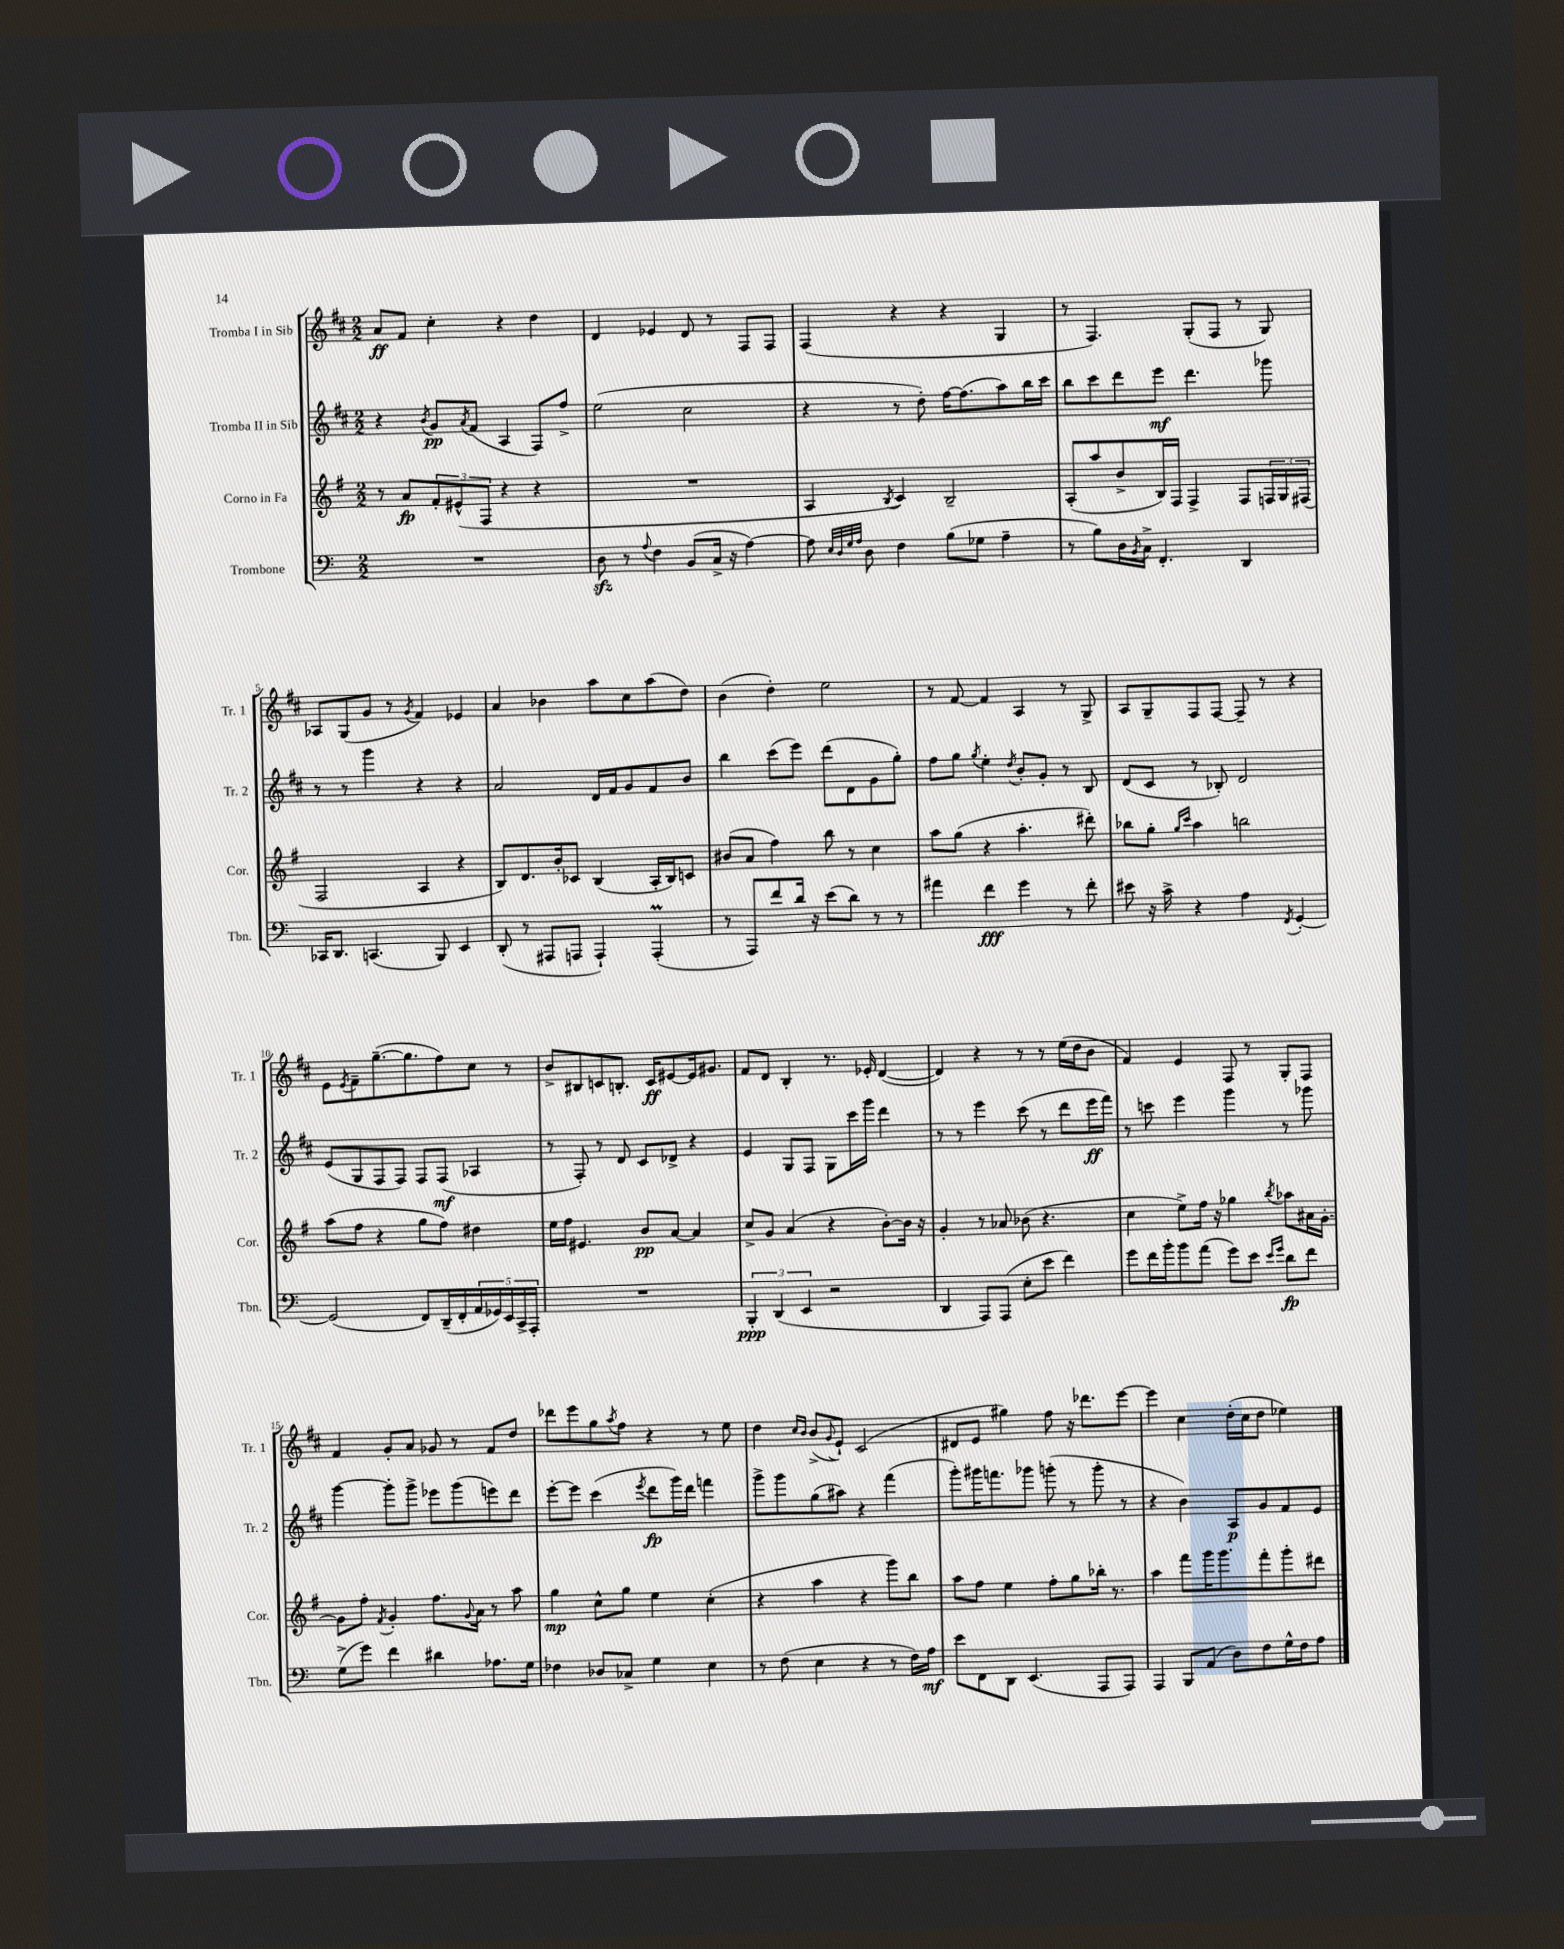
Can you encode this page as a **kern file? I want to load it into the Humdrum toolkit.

**kern	**kern	**kern	**kern
*staff4	*staff3	*staff2	*staff1
*clefF4	*clefG2	*clefG2	*clefG2
*k[]	*k[f#]	*k[f#c#]	*k[f#c#]
*M2/2	*M2/2	*M2/2	*M2/2
1r	8r	4r	8a
.	8a	.	8f#
.	.	8qb	.
.	12f#'	8g	4cc#'
.	(12e#^^	.	.
.	.	8qa	.
.	.	(8f#	.
.	12F#	.	.
.	4r	4A	4r
.	4r	8F#)	4dd
.	.	8ff#^	.
=	=	=	=
8D	1r	(2ee	4d
8r	.	.	.
8qqA	.	.	.
4F	.	.	4e-
(8BB	.	2cc#	8d
16C^	.	.	8r
16r	.	.	.
[4A)	.	.	8F#
.	.	.	8F#
=	=	=	=
8A]	4A	4r	(4F#
32qqE	.	.	.
32qqD	.	.	.
32qqG	.	.	.
32qqA	.	.	.
8D	.	.	.
.	8qB	.	.
4F	4c)	8r	4r
.	.	8dd')	.
(8B	2B~	[16ff#	4r
.	.	(8.ff#]	.
8G-	.	.	.
4A~	.	8aa)	4G
.	.	16bb	.
.	.	16ccc#	.
=	=	=	=
8r	(8A'	8bb	8r
8B)	8aa	8ccc#	4.F#)
16D	8b^	8ddd	.
8qBB	.	.	.
16C^	.	.	.
4.FF'	16B)	8eee	.
.	16F#	.	.
.	4F#^	4.ddd	(8G'
.	.	.	8F#
4DD	8F#	.	8r
.	24F	8ggg-	8G)
.	24G	.	.
.	(24F#	.	.
=	=	=	=
16CC-	2F#	8r	8A-
8.DD	.	.	.
.	.	8r	(8G
(4.CC	.	4ggg	8g
.	.	.	8r
.	.	.	8qg
.	4A	4r	4f#)
8BBB)	.	.	.
4EE	4r	4r	4e-
=	=	=	=
(8DD'	8B)	2a	4a
8r	8.d	.	.
8AAA#	.	.	4b-
.	16b'	.	.
8AAA	8c-	.	.
4AAA`)	(4B	16d	8aa
.	.	16f#	.
.	.	8g	8cc#
(4AAA'	16A'	8f#	(8aa
.	16B)	.	.
.	8c	8b	8dd)
=	=	=	=
8r	(8b#	4bb	(4b
8AAA)	8a	.	.
8f	4ff#)	(8ccc#	4dd')
16d	.	8eee)	.
16r	.	.	.
(8e	8bb	(8ddd	2ee
8d)	8r	8d	.
8r	4cc	8g	.
8r	.	8gg')	.
=	=	=	=
4a#	8aa	8ff#	8r
.	(8gg	8gg	[8f#
.	.	8qgg	.
4f	4r	4ee'	4f#]
.	.	8qdd	.
4g	4.aa'	8b'	4A
.	.	8g'	.
8r	.	8r	8r
8f'	8ddd#')	8B	8G^
=	=	=	=
8e#	8bb-	(8d	8A
16r	8gg'	8c#	8G~
16c^	.	.	.
.	16qqgg	.	.
.	16qqccc	.	.
4r	4aa	8r	8F#
.	.	8B-')	[8F#
4A	2bb	2d	8F#~]
.	.	.	8r
8qFF	.	.	.
[4GG'	.	.	4r
=	=	=	=
(2GG]	(8aa	(8e	8e
.	.	.	8qe
.	8ff#	8G	8f#~
.	4r	8F#	([8.gg~
.	.	8F#)	.
.	.	.	8.gg]
8FF)	8gg	8F#	.
(16DD~	8ff#)	(8F#	8ff#)
16FF'	.	.	.
20AA	4dd#	4A-	8cc#
20GG-)	.	.	.
20EE	.	.	.
.	.	.	8r
20CC^	.	.	.
20AAA'	.	.	.
=	=	=	=
1r	16ee	8r	8b^
.	16ff#	.	.
.	4.e#	8F#')	8B#
.	.	8r	8c
.	.	8d	8.B'
.	8b	8c#	.
.	.	.	16c
.	[8a	8d-^	[8e#
.	4a]	4r	16e#]
.	.	.	8.g#
=	=	=	=
6BBB'	8cc^	4e	8f#
.	8g	.	8d
(6DD	.	.	.
.	(4a	8G	4B'
6EE	.	.	.
.	.	8F#	.
2r	4r	8G	8.r
.	.	16ccc#	.
.	.	16ggg	16e-'
.	[8b')	4ddd	([4d
.	16b]	.	.
.	16r	.	.
=	=	=	=
4DD	4g'	8r	4d])
.	.	8r	.
8AAA)	8r	4eee	4r
(8AAA	8a-	.	.
8E'	(8b-	(8ccc#	8r
8e	4.r	8r	8r
4f)	.	8ddd	(16ee
.	.	.	16dd
.	.	16eee	8b
.	.	16fff#)	.
=	=	=	=
8g	4cc	8r	4f#)
16f	.	8ccc	.
16b'	.	.	.
8b	8ee^)	4eee	4e
(8a	16ff#	.	.
.	16r	.	.
8g)	4gg-	4ggg	8F#
8e	.	.	8r
16qqe	.	.	.
16qqg	8qbb	.	.
8d	8aa-	8r	8G'
8f	16a#	8ggg-	8F#
.	[16g'	.	.
=	=	=	=
(8G^	8g]	[4ggg	4f#
8g)	8ff#'	.	.
.	8qf#	.	.
4f	4g'	8ggg']	8g'
.	.	8ggg^	8a
4d#	8.ff#	8eee-	8g-
.	.	(8ggg	8r
.	8qqg	.	.
.	16a	.	.
8.A-	8r	8eee)	8f#
.	8aa	8ddd	8dd
16G	.	.	.
=	=	=	=
4F-	4gg	[8eee'	8ddd-
.	.	8eee]	8eee
8D-	8cc^^	(4ccc#	8gg
.	.	.	8qaa
8C-^	8gg	.	8ff#
.	.	8qeee	.
4G	4ee	8ddd	4r
.	.	16ggg)	.
.	.	16ddd	.
4E	(4cc'	4fff	8r
.	.	.	8ee
=	=	=	=
8r	4r	8ggg^	4dd
(8F	.	8ggg	.
.	.	.	16qqcc#
.	.	.	16qqb
4E	4aa	(8gg	(8b^
.	.	.	8qqg
.	.	8aa#)	8e`)
4r	4r	4r	(2c#
8r	8ggg)	(4fff#	.
16F)	8bb	.	.
16A	.	.	.
=	=	=	=
8e	8aa	8ggg')	8d#
8FF	8ff#	16ggg#	8e
.	.	8.fff	.
8DD	4ee	.	4gg#)
(4.EE	.	8ggg-	.
.	8ff#'	(8ggg'	8ff#
.	8gg	8r	16r
.	.	.	8.ddd-
8AAA	16bb-'	8ggg'	.
.	8.r	.	.
8AAA)	.	8r	[8eee
=	=	=	=
4AAA	4aa	4r	4eee]
8BBB	8fff#	4b)	4cc#
(8AA	16ggg	.	.
.	8.ggg	.	.
8D)	.	8A	(16dd'
.	.	.	16cc#
8F	8fff#'	8g	8dd
16G^^	8ggg'	8f#	4ee-)
16F	.	.	.
8A	8ddd#	8e	.
==	==	==	==
*-	*-	*-	*-
